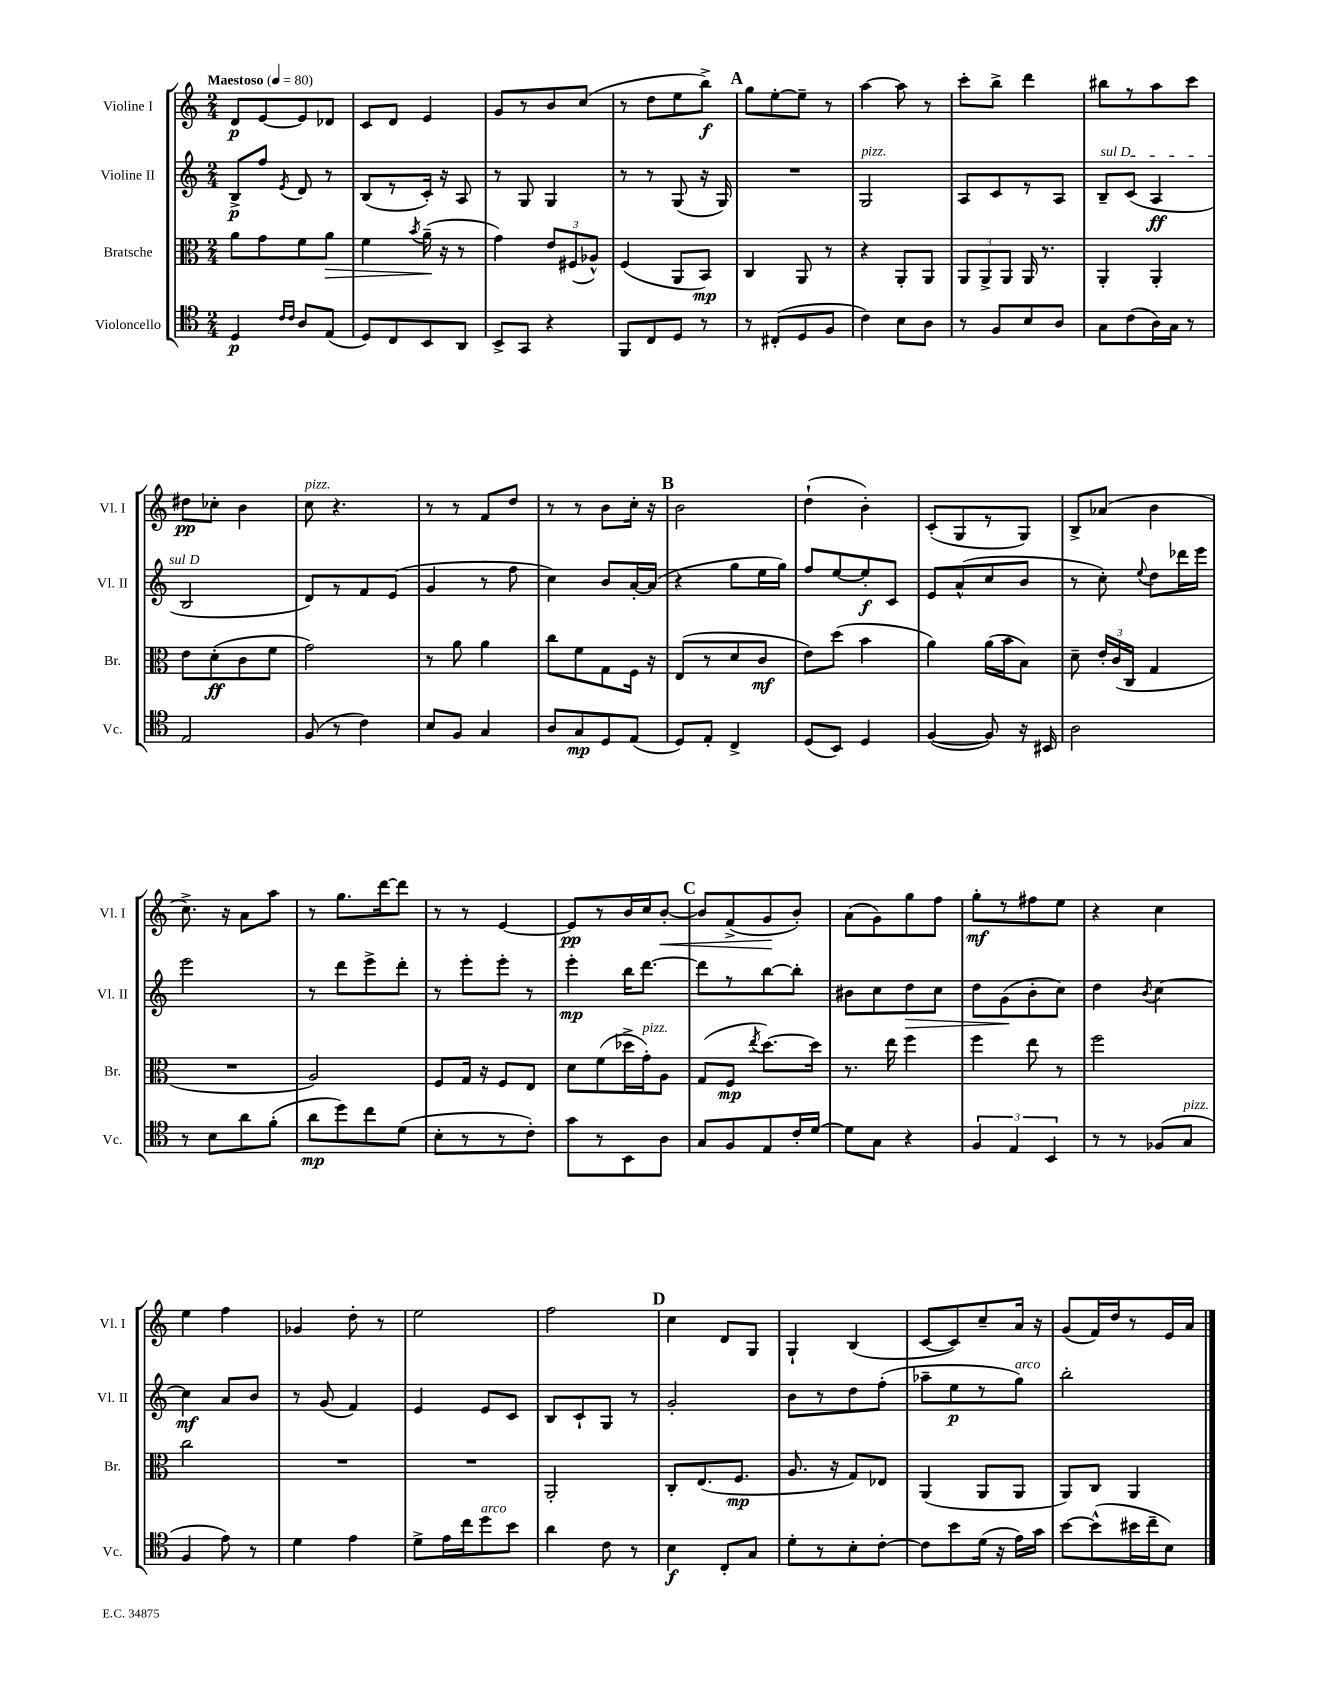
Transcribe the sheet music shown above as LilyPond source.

<<
\new StaffGroup <<
\new Staff = "s0" \with { instrumentName = "Violine I" shortInstrumentName = "Vl. I" } {
    \clef treble \key c \major \numericTimeSignature \time 2/4 \tempo "Maestoso" 4 = 80
    \autoBeamOff d'8[\p e'8~ e'8 des'8] |
    c'8[ d'8] e'4 |
    g'8[ r8 b'8 c''8]( |
    r8 d''8[ e''8 b''8]->\f) |
    \mark \markup { \bold "A" } g''8[ e''8~-. e''8]-- r8 |
    a''4~ a''8 r8 |
    c'''8[-. b''8]-> d'''4 |
    bis''8[ r8 a''8 c'''8] |
    dis''8[\pp ces''8]-. b'4 |
    c''8^\markup { \italic "pizz." } r4. |
    r8 r8 f'8[ d''8] |
    r8 r8 b'8[ c''16]-. r16 |
    \mark \markup { \bold "B" } b'2 |
    d''4-!( b'4-.) |
    c'8[-.( g8 r8 g8]) |
    b8[-> aes'8]( b'4 |
    c''8.->) r16 a'8[ a''8] |
    r8 g''8.[ d'''16~ d'''8] |
    r8 r8 e'4~ |
    e'8[\pp r8 b'16 c''16 b'8]~-.\< |
    \mark \markup { \bold "C" } b'8[ f'8->( g'8\! b'8]-.) |
    a'8[( g'8) g''8 f''8] |
    g''8[-.\mf r8 fis''8 e''8] |
    r4 c''4 |
    e''4 f''4 |
    ges'4 d''8-. r8 |
    e''2 |
    f''2 |
    \mark \markup { \bold "D" } c''4 d'8[ g8] |
    g4-! b4( |
    c'8[~ c'8) c''8-- a'16] r16 |
    g'8[( f'16) d''16 r8 e'16 a'16] \bar "|." |
}
\new Staff = "s1" \with { instrumentName = "Violine II" shortInstrumentName = "Vl. II" } {
    \clef treble \key c \major \numericTimeSignature \time 2/4
    \autoBeamOff b8[->\p f''8] \acciaccatura { e'8 } d'8 r8 |
    b8[( r8 c'16]-.) r16 a8 |
    r8 g8 g4 |
    r8 r8 g8( r16 g16) |
    \mark \markup { \bold "A" } R2 |
    g2^\markup { \italic "pizz." } |
    a8[ c'8 r8 a8] |
    \once \override TextSpanner.bound-details.left.text = \markup { \italic "sul D" } b8[--\startTextSpan c'8]( a4\ff |
    b2\stopTextSpan |
    d'8[) r8 f'8 e'8]( |
    g'4 r8 f''8 |
    c''4) b'8[ a'16~-. a'16]( |
    \mark \markup { \bold "B" } r4 g''8[ e''16 g''16]) |
    f''8[ e''8~ e''8-.\f c'8] |
    e'8[ a'8-^( c''8 b'8] |
    r8 c''8-.) \appoggiatura { e''8 } d''8[ des'''16 e'''16] |
    e'''2 |
    r8 d'''8[ e'''8-> d'''8]-. |
    r8 e'''8[-. e'''8]-. r8 |
    e'''4-.\mp b''16[ d'''8.]~ |
    \mark \markup { \bold "C" } d'''8[ r8 b''8~ b''8]-. |
    bis'8[ c''8 d''8\> c''8] |
    d''8[ g'8\!( b'8-. c''8]) |
    d''4 \acciaccatura { b'8 } c''4~ |
    c''4\mf a'8[ b'8] |
    r8 g'8( f'4) |
    e'4 e'8[ c'8] |
    b8[ c'8-! g8] r8 |
    \mark \markup { \bold "D" } g'2-. |
    b'8[ r8 d''8 f''8]-.( |
    aes''8[-- e''8\p r8 g''8]^\markup { \italic "arco" }) |
    b''2-. \bar "|." |
}
\new Staff = "s2" \with { instrumentName = "Bratsche" shortInstrumentName = "Br." } {
    \clef alto \key c \major \numericTimeSignature \time 2/4
    \autoBeamOff a'8[ g'8 f'8 a'8]\> |
    f'4 \acciaccatura { b'8 } a'16--\!( r16 r8 |
    g'4) \tuplet 3/2 { e'8[ fis8( aes8]-^) } |
    f4( a,8[ b,8]\mp) |
    \mark \markup { \bold "A" } c4 a,8 r8 |
    r4 a,8[-. a,8] |
    \tuplet 3/2 { a,8[ a,8-> a,8] } a,16 r8. |
    a,4-. a,4-. |
    e'8[ d'8-.\ff( c'8 f'8] |
    g'2) |
    r8 a'8 a'4 |
    c''8[ f'8 g8 f16] r16 |
    \mark \markup { \bold "B" } e8[( r8 d'8 c'8]\mf |
    e'8[) d''8]( b'4 |
    a'4) a'16[( b'16 b8]) |
    d'8-- \tuplet 3/2 { e'16[-. c'16( c16] } g4 |
    R2 |
    a2) |
    f8[ g16] r16 f8[ e8] |
    d'8[ f'8( des''16-> g'16-.^\markup { \italic "pizz." }) a8] |
    \mark \markup { \bold "C" } g8[( f8]\mp \acciaccatura { e''8 } d''8.[~) d''16] |
    r8. e''16 f''4 |
    f''4 e''8 r8 |
    f''2 |
    c''2 |
    R2 |
    R2 |
    a,2-. |
    \mark \markup { \bold "D" } c8[-. e8.( f8.]\mp |
    a8. r16 g8[) ees8] |
    a,4( a,8[ a,8] |
    a,8[) c8] a,4 \bar "|." |
}
\new Staff = "s3" \with { instrumentName = "Violoncello" shortInstrumentName = "Vc." } {
    \clef tenor \key c \major \numericTimeSignature \time 2/4
    \autoBeamOff d4\p \grace { c'16[ c'16] } a8[ e8]( |
    d8[) c8 b,8 a,8] |
    b,8[-> g,8] r4 |
    f,8[ c8 d8] r8 |
    \mark \markup { \bold "A" } r8 cis8[-.( d8 f8] |
    c'4) b8[ a8] |
    r8 f8[ b8 a8] |
    g8[ c'8( a16) g16] r8 |
    e2 |
    f8( r8 c'4) |
    b8[ f8] g4 |
    a8[ g8\mp d8 e8]( |
    \mark \markup { \bold "B" } d8[) e8]-. c4-> |
    d8[( b,8]) d4 |
    f4~( f8) r16 bis,16 |
    a2 |
    r8 b8[ a'8 f'8]-.( |
    a'8[\mp d''8) c''8 d'8]( |
    b8[-. r8 r8 c'8]-.) |
    g'8[ r8 b,8 a8] |
    \mark \markup { \bold "C" } g8[ f8 e8 c'16-. d'16]~ |
    d'8[ g8] r4 |
    \tuplet 3/2 { f4 e4 b,4 } |
    r8 r8 fes8[( g8]^\markup { \italic "pizz." } |
    f4 e'8) r8 |
    d'4 e'4 |
    d'8[-> e'16 c''16 d''8^\markup { \italic "arco" } b'8] |
    a'4 c'8 r8 |
    \mark \markup { \bold "D" } b4\f c8[-. g8] |
    d'8[-. r8 b8-. c'8]~-. |
    c'8[ b'8 d'16]( r16 e'16[) g'16] |
    b'8[~ b'8-^( bis'16 c''16-- b8]) \bar "|." |
}
>>
>>
\layout { \context { \Score \remove "Bar_number_engraver" } }
